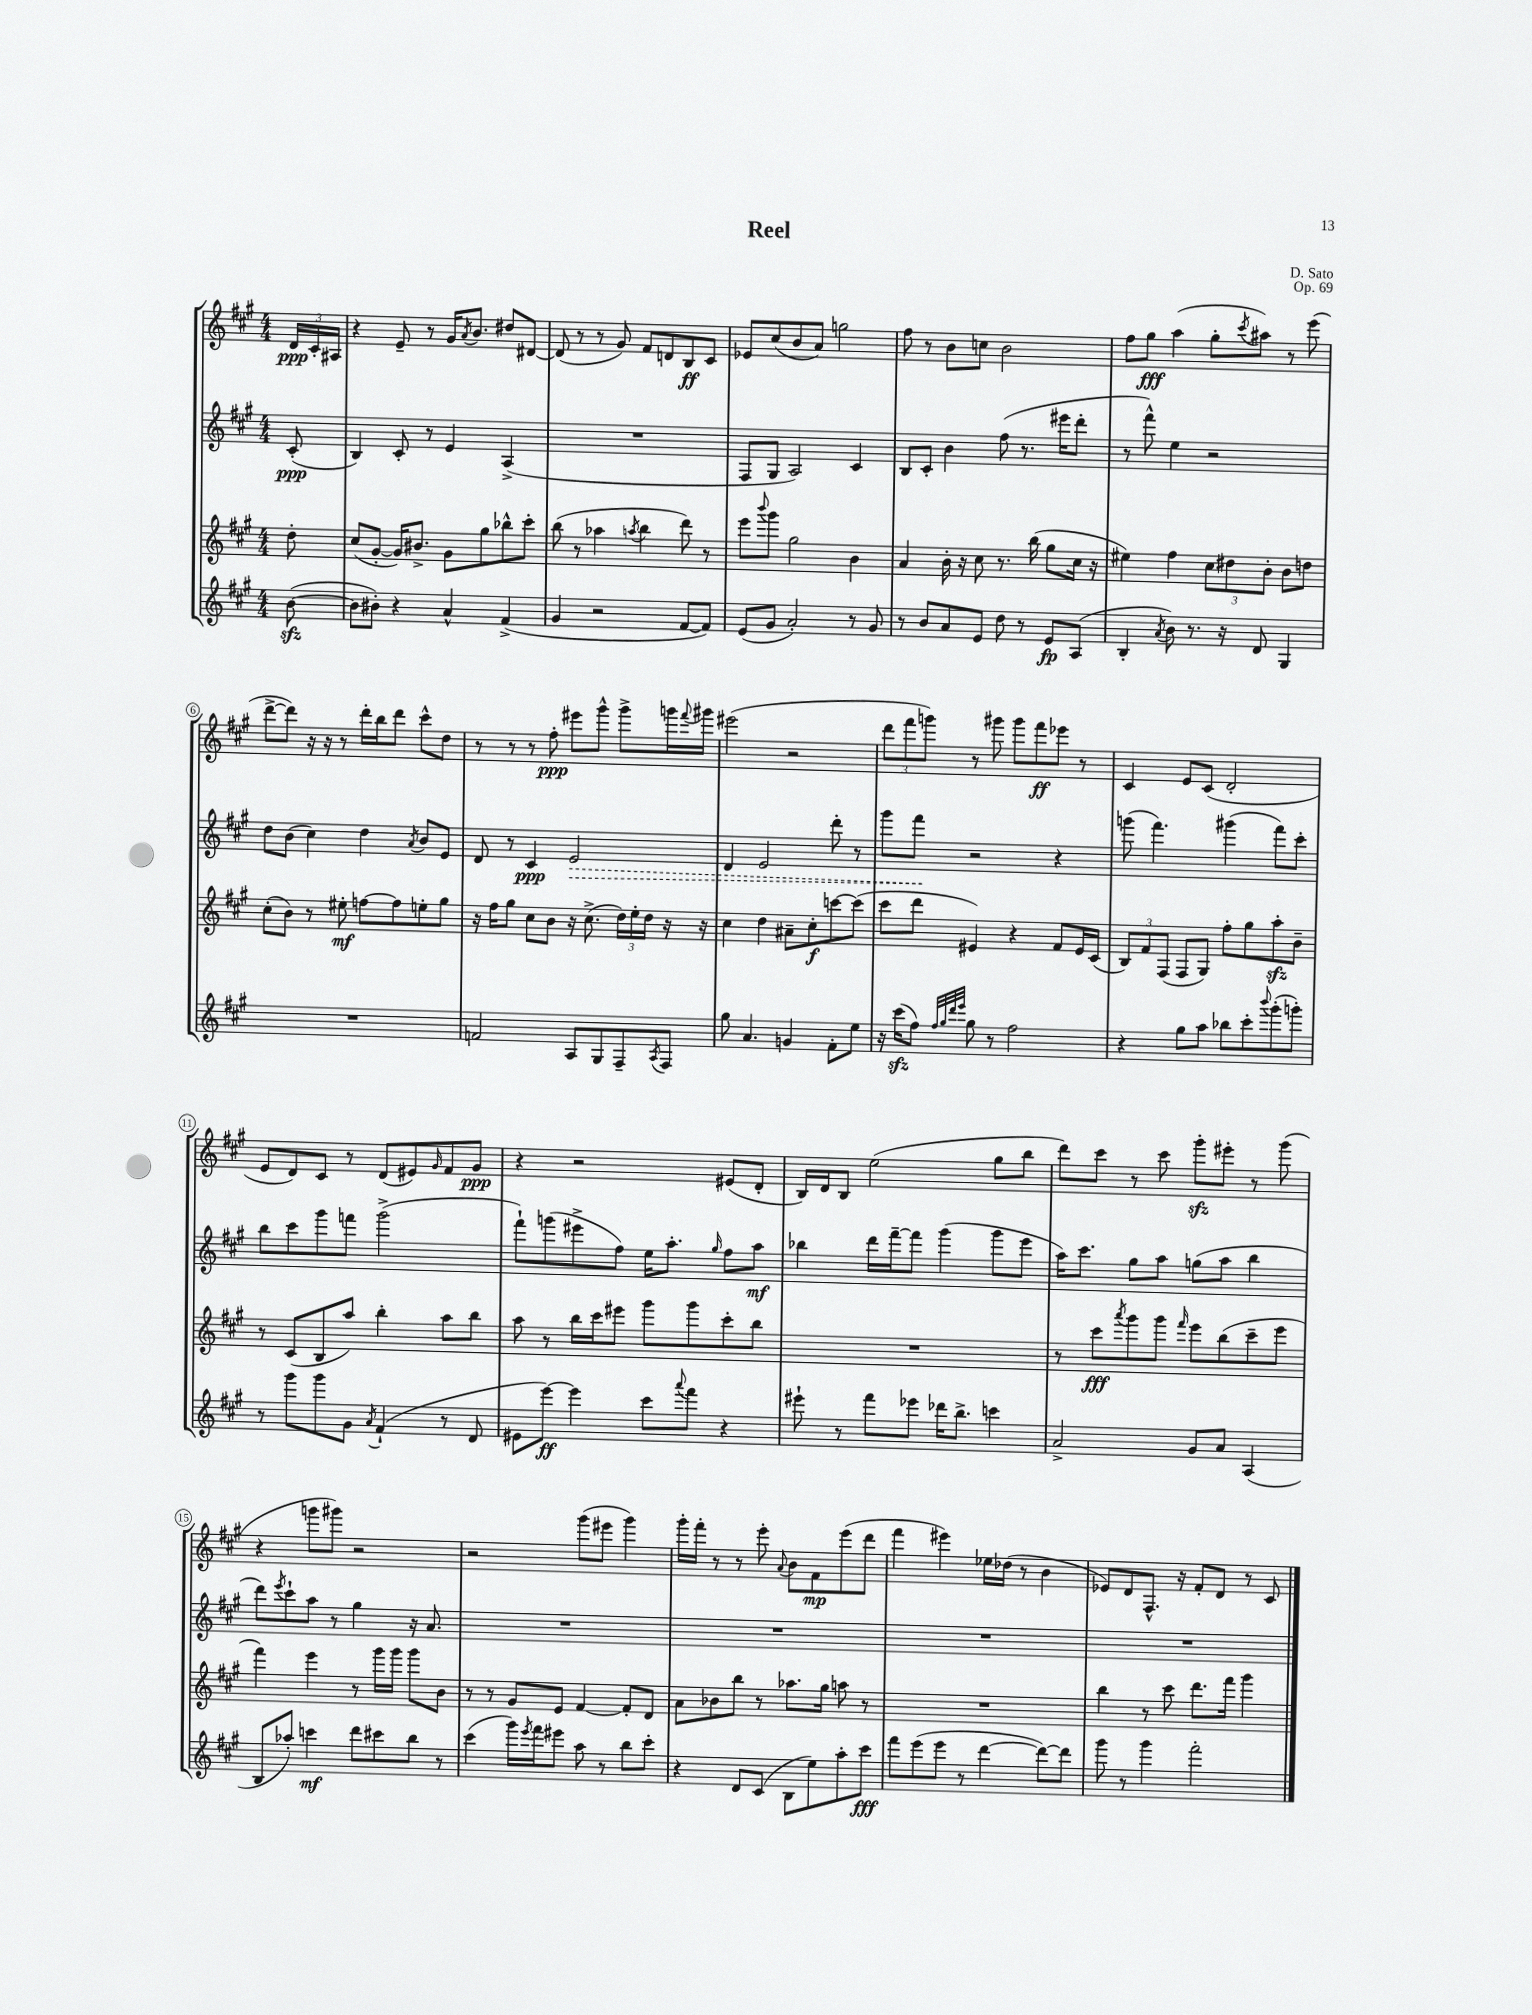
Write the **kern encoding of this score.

**kern	**dynam	**kern	**dynam	**kern	**dynam	**kern	**dynam
*part4	*part4	*part3	*part3	*part2	*part2	*part1	*part1
*staff4	*staff4	*staff3	*staff3	*staff2	*staff2	*staff1	*staff1
*clefG2	*	*clefG2	*	*clefG2	*	*clefG2	*
*k[f#c#g#]	*	*k[f#c#g#]	*	*k[f#c#g#]	*	*k[f#c#g#]	*
*M4/4	*	*M4/4	*	*M4/4	*	*M4/4	*
=	=	=	=	=	=	=	=
([8bzz\	.	8dd'\	.	(8c#'/	ppp	24d/LL	ppp
.	.	.	.	.	.	24c#'/	.
.	.	.	.	.	.	24A#X/JJ	.
=1	=1	=1	=1	=1	=1	=1	=1
8b\L]	.	(8cc#/L	.	4B/)	.	4r	.
8b#X'\J)	.	[8g#'/J	.	.	.	.	.
4r	.	16g#/KL])	.	8c#'/	.	8e~/	.
.	.	8.b#X^/J	.	.	.	.	.
.	.	.	.	8r	.	8r	.
4a^^/	.	8g#\L	.	4e/	.	16g#/KL	.
.	.	.	.	.	.	8qa/	.
.	.	.	.	.	.	8.b/J	.
.	.	8gg#\	.	.	.	.	.
(4f#^/	.	8bb-X^^\	.	(4A^/	.	8dd#X/L	.
.	.	8ccc#'\J	.	.	.	[8d#X/J	.
=2	=2	=2	=2	=2	=2	=2	=2
4g#/	.	(8bb\	.	1r	.	(8d#/]	.
.	.	8r	.	.	.	8r	.
2r	.	4aa-X\	.	.	.	8r	.
.	.	.	.	.	.	8g#/)	.
.	.	8qaan/	.	.	.	.	.
.	.	4bb\	.	.	.	8f#/L	.
.	.	.	.	.	.	8dn/	.
[8f#/L	.	8ddd\)	.	.	.	8B/	ff
8f#/J])	.	8r	.	.	.	8c#/J	.
=3	=3	=3	=3	=3	=3	=3	=3
(8e/L	.	8eee\L	.	8F#/L	.	8e-X/L	.
.	.	8qqbbb/	.	.	.	.	.
8g#/J	.	8ggg#\J	.	8G#/J	.	(8cc#/	.
2a'/)	.	2gg#\	.	2A/)	.	8b/	.
.	.	.	.	.	.	8a/J)	.
.	.	.	.	.	.	2ggn\	.
8r	.	4b\	.	4c#/	.	.	.
8g#/	.	.	.	.	.	.	.
=4	=4	=4	=4	=4	=4	=4	=4
8r	.	4a/	.	8B/L	.	8ff#\	.
8b/L	.	.	.	8c#'/J	.	8r	.
8a/	.	16b'\	.	4b\	.	8b\L	.
.	.	16r	.	.	.	.	.
8e/J	.	8cc#\	.	.	.	8ccn\J	.
8dd\	.	8.r	.	(8ff#\	.	2b\	.
8r	.	.	.	8.r	.	.	.
.	.	(16bb\	.	.	.	.	.
8e/L	fp	8gg#\L	.	.	.	.	.
.	.	.	.	16eee#X\KL	.	.	.
(8A/J	.	16cc#\Jk	.	8ddd'\J	.	.	.
.	.	16r	.	.	.	.	.
=5	=5	=5	=5	=5	=5	=5	=5
4B'/	.	4ee#X\)	.	8r	.	8ff#\L	.
.	.	.	.	8fff#^^\)	.	8gg#\J	fff
8qa/	.	.	.	.	.	.	.
8b\)	.	4ff#\	.	4ee\	.	(4aa\	.
8.r	.	.	.	.	.	.	.
.	.	12cc#\L	.	2r	.	8gg#'\L	.
16r	.	.	.	.	.	.	.
.	.	12dd#X\	.	.	.	.	.
.	.	.	.	.	.	8qccc#/	.
8d/	.	.	.	.	.	8aa#X\J)	.
.	.	12b'\J	.	.	.	.	.
4G#/	.	8b\L	.	.	.	8r	.
.	.	8ddn\J	.	.	.	(8eee\	.
!!LO:LB:g=z
=6	=6	=6	=6	=6	=6	=6	=6
1r	.	(8cc#'\L	.	8dd\L	.	[8ddd^\L	.
.	.	8b\J)	.	(8b\J	.	8ddd\J])	.
.	.	8r	.	4cc#\)	.	16r	.
.	.	.	.	.	.	16r	.
.	.	8ee#X'\	mf	.	.	8r	.
.	.	[8ffn\L	.	4dd\	.	16ddd'\LL	.
.	.	.	.	.	.	16bb\J	.
.	.	8ff\]	.	.	.	8ddd\J	.
.	.	.	.	8qa/	.	.	.
.	.	8een'\	.	8b/L	.	8ccc#^^\L	.
.	.	8gg#\J	.	8e/J	.	8dd\J	.
=7	=7	=7	=7	=7	=7	=7	=7
2fn/	.	16r	.	8d/	.	8r	.
.	.	16ff#\KL	.	.	.	.	.
.	.	8gg#\J	.	8r	.	8r	.
.	.	8cc#\L	.	4c#/	ppp	8r	.
.	.	8b\J	.	.	.	8ff#'\	ppp
!	!	!	!	!	!LO:HP:b	!	!
8A/L	.	16r	.	2e/	>	8eee#X\L	.
.	.	(8.cc#^\	.	.	.	.	.
8G#/	.	.	.	.	.	8ggg#^^\J	.
8F#~/	.	24dd\LL)	.	.	.	8ggg#^\L	.
.	.	24ee'\	.	.	.	.	.
.	.	24dd\JJ	.	.	.	.	.
8qA/	.	.	.	.	.	.	.
8F#/J	.	16r	.	.	.	16gggn\L	.
.	.	.	.	.	.	8qqfff#/	.
.	.	16r	.	.	.	16ggg#X\JJ	.
=8	=8	=8	=8	=8	=8	=8	=8
8gg#\	.	4cc#\	.	4d/	.	(2eee#X\	.
4.a/	.	.	.	.	.	.	.
.	.	4dd\	.	2e/	.	.	.
4gn/	.	8a#X~\L	.	.	.	2r	.
.	.	8cc#'\	f	.	.	.	.
8f#'\L	.	[8cccn\	.	8ddd'\	.	.	.
8ee\J	.	(8ccc\J]	.	8r	.	.	.
=9	=9	=9	=9	=9	=9	=9	=9
16r	.	8ccc#\L	.	8ggg#\L	.	12ddd\L	.
(16ccc#zz\KL	.	.	.	.	.	.	.
.	.	.	.	.	.	12fff#\	.
8ff#\J)	.	8ddd\J	.	8fff#\J	.	.	.
.	.	.	.	.	.	12gggn\J)	.
32qqff#/LLL	.	.	.	.	.	.	.
32qqgg#/	.	.	.	.	.	.	.
32qqddd/	.	.	.	.	.	.	.
32qqeee/JJJ	.	.	.	.	.	.	.
8gg#\	.	4e#X/)	.	2r	]	8r	.
8r	.	.	.	.	.	8ggg#X\	.
2ff#\	.	4r	.	.	.	8ggg#\L	.
.	.	.	.	.	.	8fff#\	ff
.	.	8f#/L	.	4r	.	8eee-X\J	.
.	.	16e#/L	.	.	.	8r	.
.	.	(16c#/JJ	.	.	.	.	.
=10	=10	=10	=10	=10	=10	=10	=10
4r	.	12B/L)	.	(8gggn\	.	4c#/	.
.	.	12f#/	.	.	.	.	.
.	.	.	.	4.fff#\)	.	.	.
.	.	(12F#/J	.	.	.	.	.
8gg#\L	.	8F#/L	.	.	.	8e/L	.
8aa\J	.	8G#/J)	.	.	.	(8c#/J	.
8bb-X\L	.	8ff#'\L	.	(4ggg#X\	.	2d'/	.
8ccc#'\	.	8gg#\	.	.	.	.	.
8qqbbb/	.	.	.	.	.	.	.
(8ggg#'\	.	8aazz'\	.	8fff#\L)	.	.	.
8gggn'\J)	.	8b~\J	.	8ccc#'\J	.	.	.
!!LO:LB:g=z
=11	=11	=11	=11	=11	=11	=11	=11
8r	.	8r	.	8bb\L	.	8e/L	.
8ggg#\L	.	(8c#/L	.	8ccc#\	.	8d/)	.
8ggg#\	.	8B/	.	8ggg#\	.	8c#/J	.
8g#\J	.	8aa/J)	.	8fffn\J	.	8r	.
8qa/	.	.	.	.	.	.	.
(4f#`/	.	4bb'\	.	(2ggg#^\	.	(8d/L	.
.	.	.	.	.	.	8e#X/)	.
.	.	.	.	.	.	16qqg#/	.
8r	.	8aa\L	.	.	.	8f#/	.
8d/	.	8bb\J	.	.	.	8g#/J	ppp
=12	=12	=12	=12	=12	=12	=12	=12
8e#X\L	.	8aa\	.	8fff#`\L)	.	4r	.
[8eee\J)	ff	8r	.	(8gggn\	.	.	.
4eee\]	.	16bb\LL	.	8eee#X^\	.	2r	.
.	.	16ccc#\J	.	.	.	.	.
.	.	8eee#X\J	.	8ff#\J)	.	.	.
8ccc#\L	.	8ggg#\L	.	16ee\KL	.	.	.
.	.	.	.	8.aa'\J	.	.	.
8qqaaa/	.	.	.	.	.	.	.
8fff#\J	.	8ggg#\	.	.	.	.	.
.	.	.	.	16qqgg#/	.	.	.
4r	.	8ccc#'\	.	8ff#\L	.	(8e#X/L	.
.	.	8bb\J	.	8aa\J	mf	8d'/J	.
=13	=13	=13	=13	=13	=13	=13	=13
8eee#X`\	.	1r	.	4bb-X\	.	16B/LL)	.
.	.	.	.	.	.	16d/J	.
8r	.	.	.	.	.	8B/J	.
8fff#\L	.	.	.	16ddd\LL	.	(2ee\	.
.	.	.	.	[16fff#~\J	.	.	.
8eee-X\J	.	.	.	8fff#\J]	.	.	.
16ddd-X\KL	.	.	.	(4ggg#\	.	.	.
8.bb^\J	.	.	.	.	.	.	.
4cccn\	.	.	.	8ggg#\L	.	8gg#\L	.
.	.	.	.	8eee\J	.	8bb\J	.
=14	=14	=14	=14	=14	=14	=14	=14
2a^/	.	8r	.	16aa\KL)	.	8ddd\L)	.
.	.	.	.	8.ccc#\J	.	.	.
.	.	8ccc#\L	fff	.	.	8ccc#\J	.
.	.	8qaaa/	.	.	.	.	.
.	.	8ggg#\	.	8gg#\L	.	8r	.
.	.	8ggg#\J	.	8aa\J	.	8ccc#\	.
.	.	16qqfff#/	.	.	.	.	.
8g#/L	.	8eee\L	.	(8ggn\L	.	8ggg#zz'\L	.
8a/J	.	(8bb\	.	8aa\J	.	8eee#X'\J	.
(4A/	.	8ccc#~\	.	4bb\	.	8r	.
.	.	8eee\J	.	.	.	(8ggg#\	.
!!LO:LB:g=z
=15	=15	=15	=15	=15	=15	=15	=15
8B/L	.	4fff#\)	.	8ddd\L)	.	4r	.
.	.	.	.	8qeee/	.	.	.
8aa-X'/J)	.	.	.	8ccc#`\	.	.	.
4cccn\	mf	4eee\	.	8aa\J	.	8gggn\L	.
.	.	.	.	8r	.	8ggg#X\J)	.
8ddd\L	.	8r	.	4gg#\	.	2r	.
8ccc#X\	.	16ggg#\LL	.	.	.	.	.
.	.	16ggg#\JJ	.	.	.	.	.
8bb\J	.	8ggg#\L	.	16r	.	.	.
.	.	.	.	8.a/	.	.	.
8r	.	8b\J	.	.	.	.	.
=16	=16	=16	=16	=16	=16	=16	=16
(4ccc#\	.	8r	.	1r	.	2r	.
.	.	8r	.	.	.	.	.
16ggg#\LL)	.	8g#/L	.	.	.	.	.
8qeee/	.	.	.	.	.	.	.
16fff#\J	.	.	.	.	.	.	.
8eee#X\J	.	8e/J	.	.	.	.	.
8aa\	.	[4f#/	.	.	.	(8ggg#\L	.
8r	.	.	.	.	.	8eee#X\J	.
8bb\L	.	8f#'/L]	.	.	.	4ggg#\)	.
8ccc#'\J	.	8d/J	.	.	.	.	.
=17	=17	=17	=17	=17	=17	=17	=17
4r	.	8a\L	.	1r	.	16ggg#'\LL	.
.	.	.	.	.	.	16fff#'\JJ	.
.	.	8b-X\	.	.	.	8r	.
8d/L	.	8bb\J	.	.	.	8r	.
(8c#/J	.	8r	.	.	.	8eee'\	.
.	.	.	.	.	.	8qqa/	.
8B\L	.	8.aa-X\L	.	.	.	8b\L	.
8ee\)	.	.	.	.	.	8f#\	mp
.	.	16gg#\Jk	.	.	.	.	.
8aa'\	.	8aan\	.	.	.	(8eee\	.
8ccc#\J	fff	8r	.	.	.	8ddd\J	.
=18	=18	=18	=18	=18	=18	=18	=18
8fff#\L	.	1r	.	1r	.	4fff#\	.
(8eee\	.	.	.	.	.	.	.
8eee\J	.	.	.	.	.	4eee#X\)	.
8r	.	.	.	.	.	.	.
[4ddd\	.	.	.	.	.	16ee-X\LL	.
.	.	.	.	.	.	(16dd-X\JJ	.
.	.	.	.	.	.	8r	.
8ddd\L_)	.	.	.	.	.	4b\	.
8ddd\J]	.	.	.	.	.	.	.
=19	=19	=19	=19	=19	=19	=19	=19
8ggg#\	.	4bb\	.	1r	.	8e-X/L)	.
8r	.	.	.	.	.	8d/	.
4ggg#\	.	8r	.	.	.	8.F#^^/J	.
.	.	8ccc#\	.	.	.	.	.
.	.	.	.	.	.	16r	.
2fff#'\	.	8.ddd\L	.	.	.	8f#'/L	.
.	.	.	.	.	.	8d/J	.
.	.	16fff#\Jk	.	.	.	.	.
.	.	4ggg#\	.	.	.	8r	.
.	.	.	.	.	.	8c#/	.
==	==	==	==	==	==	==	==
*-	*-	*-	*-	*-	*-	*-	*-
